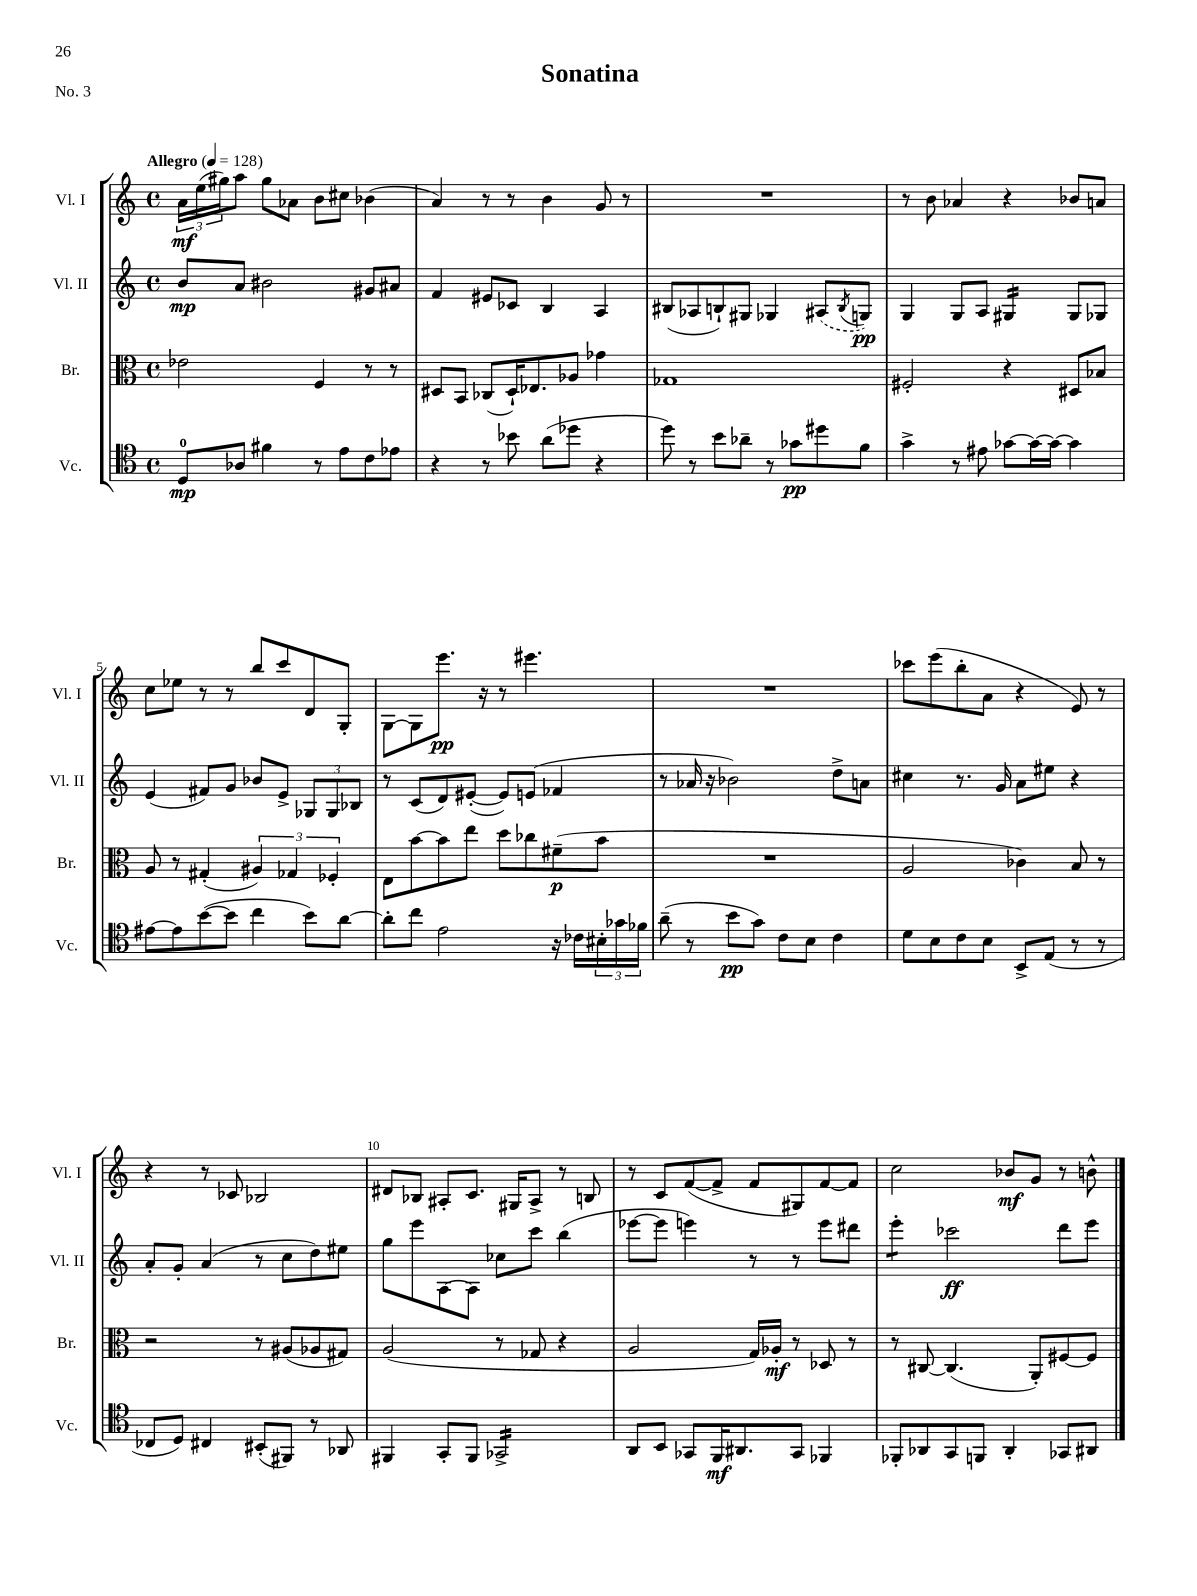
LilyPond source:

\header { title = "Sonatina" piece = "No. 3" }
<<
\new StaffGroup <<
\new Staff = "s0" \with { instrumentName = "Vl. I" shortInstrumentName = "Vl. I" } {
    \clef treble \key c \major \defaultTimeSignature \time 4/4 \tempo "Allegro" 4 = 128
    \tuplet 3/2 { a'16\mf e''16( gis''16) } a''8 gis''8 aes'8 b'8 cis''8 bes'4( |
    a'4) r8 r8 b'4 g'8 r8 |
    R1 |
    r8 b'8 aes'4 r4 bes'8 a'8 |
    c''8 ees''8 r8 r8 b''8 c'''8 d'8 g8-. |
    g8~ g8 e'''8.\pp r16 r8 eis'''4. |
    R1 |
    ces'''8 e'''8( b''8-. a'8 r4 e'8) r8 |
    r4 r8 ces'8 bes2 |
    dis'8 bes8 ais8-. c'8. gis16 ais8-> r8 b8 |
    r8 c'8 f'8~( f'8-> f'8 gis8) f'8~ f'8 |
    c''2 bes'8\mf g'8 r8 b'8-^ \bar "|." |
}
\new Staff = "s1" \with { instrumentName = "Vl. II" shortInstrumentName = "Vl. II" } {
    \clef treble \key c \major \defaultTimeSignature \time 4/4
    b'8\mp a'8 bis'2 gis'8 ais'8 |
    f'4 eis'8 ces'8 b4 a4 |
    bis8( aes8 b8-!) gis8 ges4 \once \slurDashed ais8( \acciaccatura { b8 } g8\pp) |
    g4 g8 a8 gis4:16 gis8 ges8 |
    e'4( fis'8) g'8 bes'8 e'8-> \tuplet 3/2 { ges8 ges8 bes8 } |
    r8 c'8( d'8) eis'8~-.( eis'8) e'8( fes'4 |
    r8 aes'16 r16 bes'2) d''8-> a'8 |
    cis''4 r8. g'16 a'8 eis''8 r4 |
    a'8-. g'8-. a'4( r8 c''8 d''8) eis''8 |
    g''8 e'''8 a8~ a8 ces''8 c'''8 b''4( |
    ees'''8~ ees'''8 e'''4) r8 r8 e'''8 dis'''8 |
    e'''4:8-. ces'''2\ff d'''8 e'''8 \bar "|." |
}
\new Staff = "s2" \with { instrumentName = "Br." shortInstrumentName = "Br." } {
    \clef alto \key c \major \defaultTimeSignature \time 4/4
    ees'2 f4 r8 r8 |
    dis8 b,8 ces8( dis16-!) ees8. aes8 ges'4 |
    ges1 |
    fis2-. r4 dis8 bes8 |
    a8 r8 gis4-.( \tuplet 3/2 { ais4) ges4 fes4-. } |
    e8 b'8~ b'8 e''8 d''8 ces''8 fis'8--\p( b'8 |
    R1 |
    a2 ces'4) b8 r8 |
    r2 r8 ais8( aes8 gis8) |
    a2( r8 ges8 r4 |
    a2 g16) aes16-.\mf r8 des8 r8 |
    r8 cis8~ cis4.( a,8-.) fis8~ fis8 \bar "|." |
}
\new Staff = "s3" \with { instrumentName = "Vc." shortInstrumentName = "Vc." } {
    \clef tenor \key c \major \defaultTimeSignature \time 4/4
    d8-0\mp aes8 fis'4 r8 e'8 c'8 ees'8 |
    r4 r8 bes'8 a'8( des''8 r4 |
    d''8) r8 b'8 aes'8-- r8 ges'8\pp dis''8 f'8 |
    g'4-> r8 eis'8 ges'8~ ges'16~ ges'16~ ges'4 |
    eis'8~ eis'8 b'8~( b'8 c''4 b'8) a'8~ |
    a'8-. c''8 e'2 r16 ces'16 \tuplet 3/2 { bis16-. ges'16 fes'16 } |
    a'8--( r8 b'8\pp g'8) c'8 b8 c'4 |
    d'8 b8 c'8 b8 b,8-> e8( r8 r8 |
    ces8 d8) cis4 bis,8-.( fis,8) r8 aes,8 |
    fis,4 g,8-. fis,8 ges,2:16-> |
    a,8 b,8 ges,8 f,16\mf ais,8. ges,8 fes,4 |
    fes,8-. aes,8 g,8 f,8 aes,4-. ges,8 ais,8 \bar "|." |
}
>>
>>
\layout { \context { \Score \override BarNumber.break-visibility = ##(#f #t #t) barNumberVisibility = #(every-nth-bar-number-visible 5) } }
